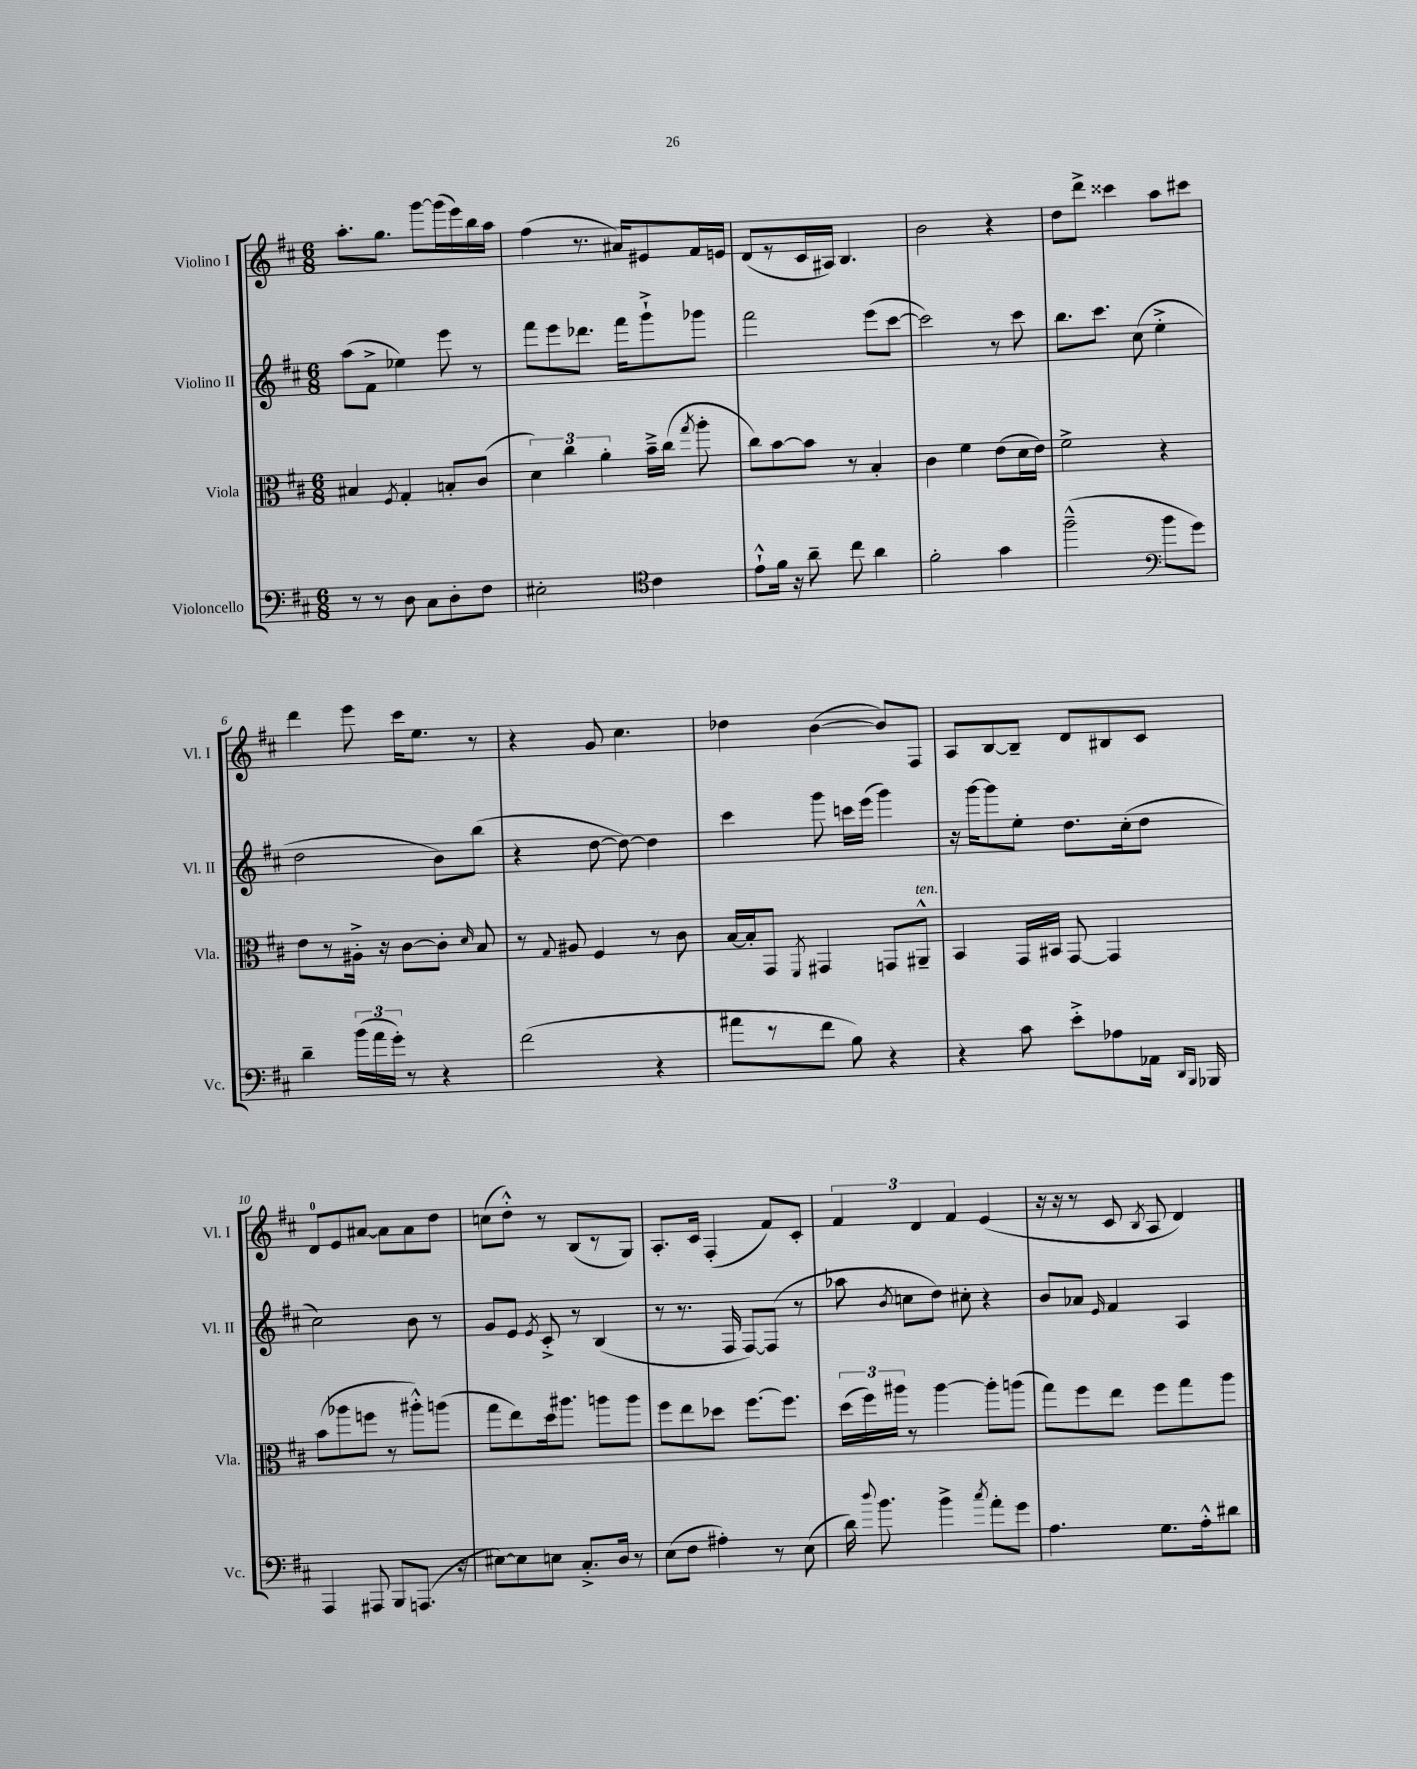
<<
\new StaffGroup <<
\new Staff = "s0" \with { instrumentName = "Violino I" shortInstrumentName = "Vl. I" } {
    \clef treble \key d \major \numericTimeSignature \time 6/8
    \autoBeamOff a''8.[-. g''8.] g'''8[~ g'''16( e'''16) b''16 a''16] |
    fis''4( r8. ais'16[) eis'8 fis'16 e'16] |
    d'8[( r8 cis'16 ais16]) b4. |
    b'2 r4 |
    d''8[ d'''8]-> cisis'''4 a''8[ cis'''8] |
    d'''4 e'''8 cis'''16[ e''8.] r8 |
    r4 g'8 cis''4. |
    des''4 b'4~( b'8[) fis8] |
    a8[ b8~ b8]-- d'8[ bis8 cis'8] |
    d'8[-0 e'8 ais'8]~ ais'8[ ais'8 d''8] |
    c''8[( d''8]-.-^) r8 b8[( r8 g8]) |
    a8.[-. cis'16] fis4-.( fis'8[) cis'8]-. |
    \tuplet 3/2 { fis'4 d'4 fis'4 } e'4( |
    r16 r16 r8 cis'8 \acciaccatura { b8 } a8 d'4) \bar "|." |
}
\new Staff = "s1" \with { instrumentName = "Violino II" shortInstrumentName = "Vl. II" } {
    \clef treble \key d \major \numericTimeSignature \time 6/8
    \autoBeamOff a''8[( fis'8]-> ees''4) e'''8 r8 |
    fis'''8[ e'''8 des'''8.] fis'''16[ g'''8-!-> ges'''8] |
    fis'''2 e'''8[( cis'''8]~ |
    cis'''2) r8 cis'''8 |
    b''8.[ cis'''8.] cis''8( e''4-.-> |
    d''2 b'8[) b''8]( |
    r4 d''8~ d''8~) d''4 |
    cis'''4 g'''8 c'''16[ e'''16]( g'''4) |
    r16 g'''16[~ g'''8 e''8]-. d''8.[ cis''16-.( d''8] |
    cis''2) b'8 r8 |
    g'8[ e'8] \acciaccatura { e'8 } cis'8-.-> r8 b4( |
    r8 r8. fis16 fis8[~) fis8]( r8 |
    aes''8 \acciaccatura { b'8 } c''8[ d''8]) cis''8-. r4 |
    b'8[ aes'8] \grace { e'16 } fis'4 a4 \bar "|." |
}
\new Staff = "s2" \with { instrumentName = "Viola" shortInstrumentName = "Vla." } {
    \clef alto \key d \major \numericTimeSignature \time 6/8
    \autoBeamOff bis4 \acciaccatura { fis8 } g4-. b8[-. cis'8]( |
    \tuplet 3/2 { d'4) cis''4 a'4-. } b'16[---> cis''16]( \acciaccatura { g''8 } a''8-. |
    cis''8[) b'8~ b'8] r8 b4-. |
    cis'4 fis'4 e'8[( d'16 e'16]) |
    fis'2-> r4 |
    e'8[ r8 ais16]-.-> r16 cis'8[~ cis'8]-. \grace { d'16 } b8 |
    r8 \appoggiatura { g8 } ais8 fis4 r8 cis'8 |
    b16[~ b16-. g,8] \acciaccatura { fis,8 } gis,4 g,8[ ais,8]---^^\markup { \italic "ten." } |
    b,4 g,16[ bis,16] g,8~ g,4 |
    b'8[( aes''8 f''8] r8 ais''8[-.-^) a''8]( |
    g''8[ e''8) d''16 ais''8.] a''8[ a''8] |
    fis''8[ e''8 des''8] fis''8.[~ fis''8.] |
    \tuplet 3/2 { d''16[( fis''16) ais''16] } r8 ais''4~ ais''8[-. a''8]( |
    g''8[) fis''8 e''8] fis''8[ g''8 a''8] \bar "|." |
}
\new Staff = "s3" \with { instrumentName = "Violoncello" shortInstrumentName = "Vc." } {
    \clef bass \key d \major \numericTimeSignature \time 6/8
    \autoBeamOff r8 r8 d8 cis8[ d8-. fis8] |
    eis2-. \clef tenor cis'4 |
    e'8[-!-^ fis'16] r16 a'8-- cis''8 a'4 |
    fis'2-. g'4 |
    fis''2---^( \clef bass b'8[ g'8]) |
    d'4-- \tuplet 3/2 { b'16[( a'16 g'16]-.) } r8 r4 |
    fis'2( r4 |
    ais'8[ r8 fis'8] b8) r4 |
    r4 cis'8 e'8[-.-> aes8 aes,16] \grace { d,16[ b,,16] } bes,,16 |
    a,,4 ais,,8 b,,8[ a,,8.]( r16 |
    eis8[~) eis8 e8] cis8.[-.-> d16] r8 |
    e8[( fis8] ais4-.) r8 e8( |
    d'16) \appoggiatura { d''8 } b'8. b'4-> \acciaccatura { cis''8 } a'8[-. g'8] |
    a4. g8.[ a16-.-^ dis'8] \bar "|." |
}
>>
>>
